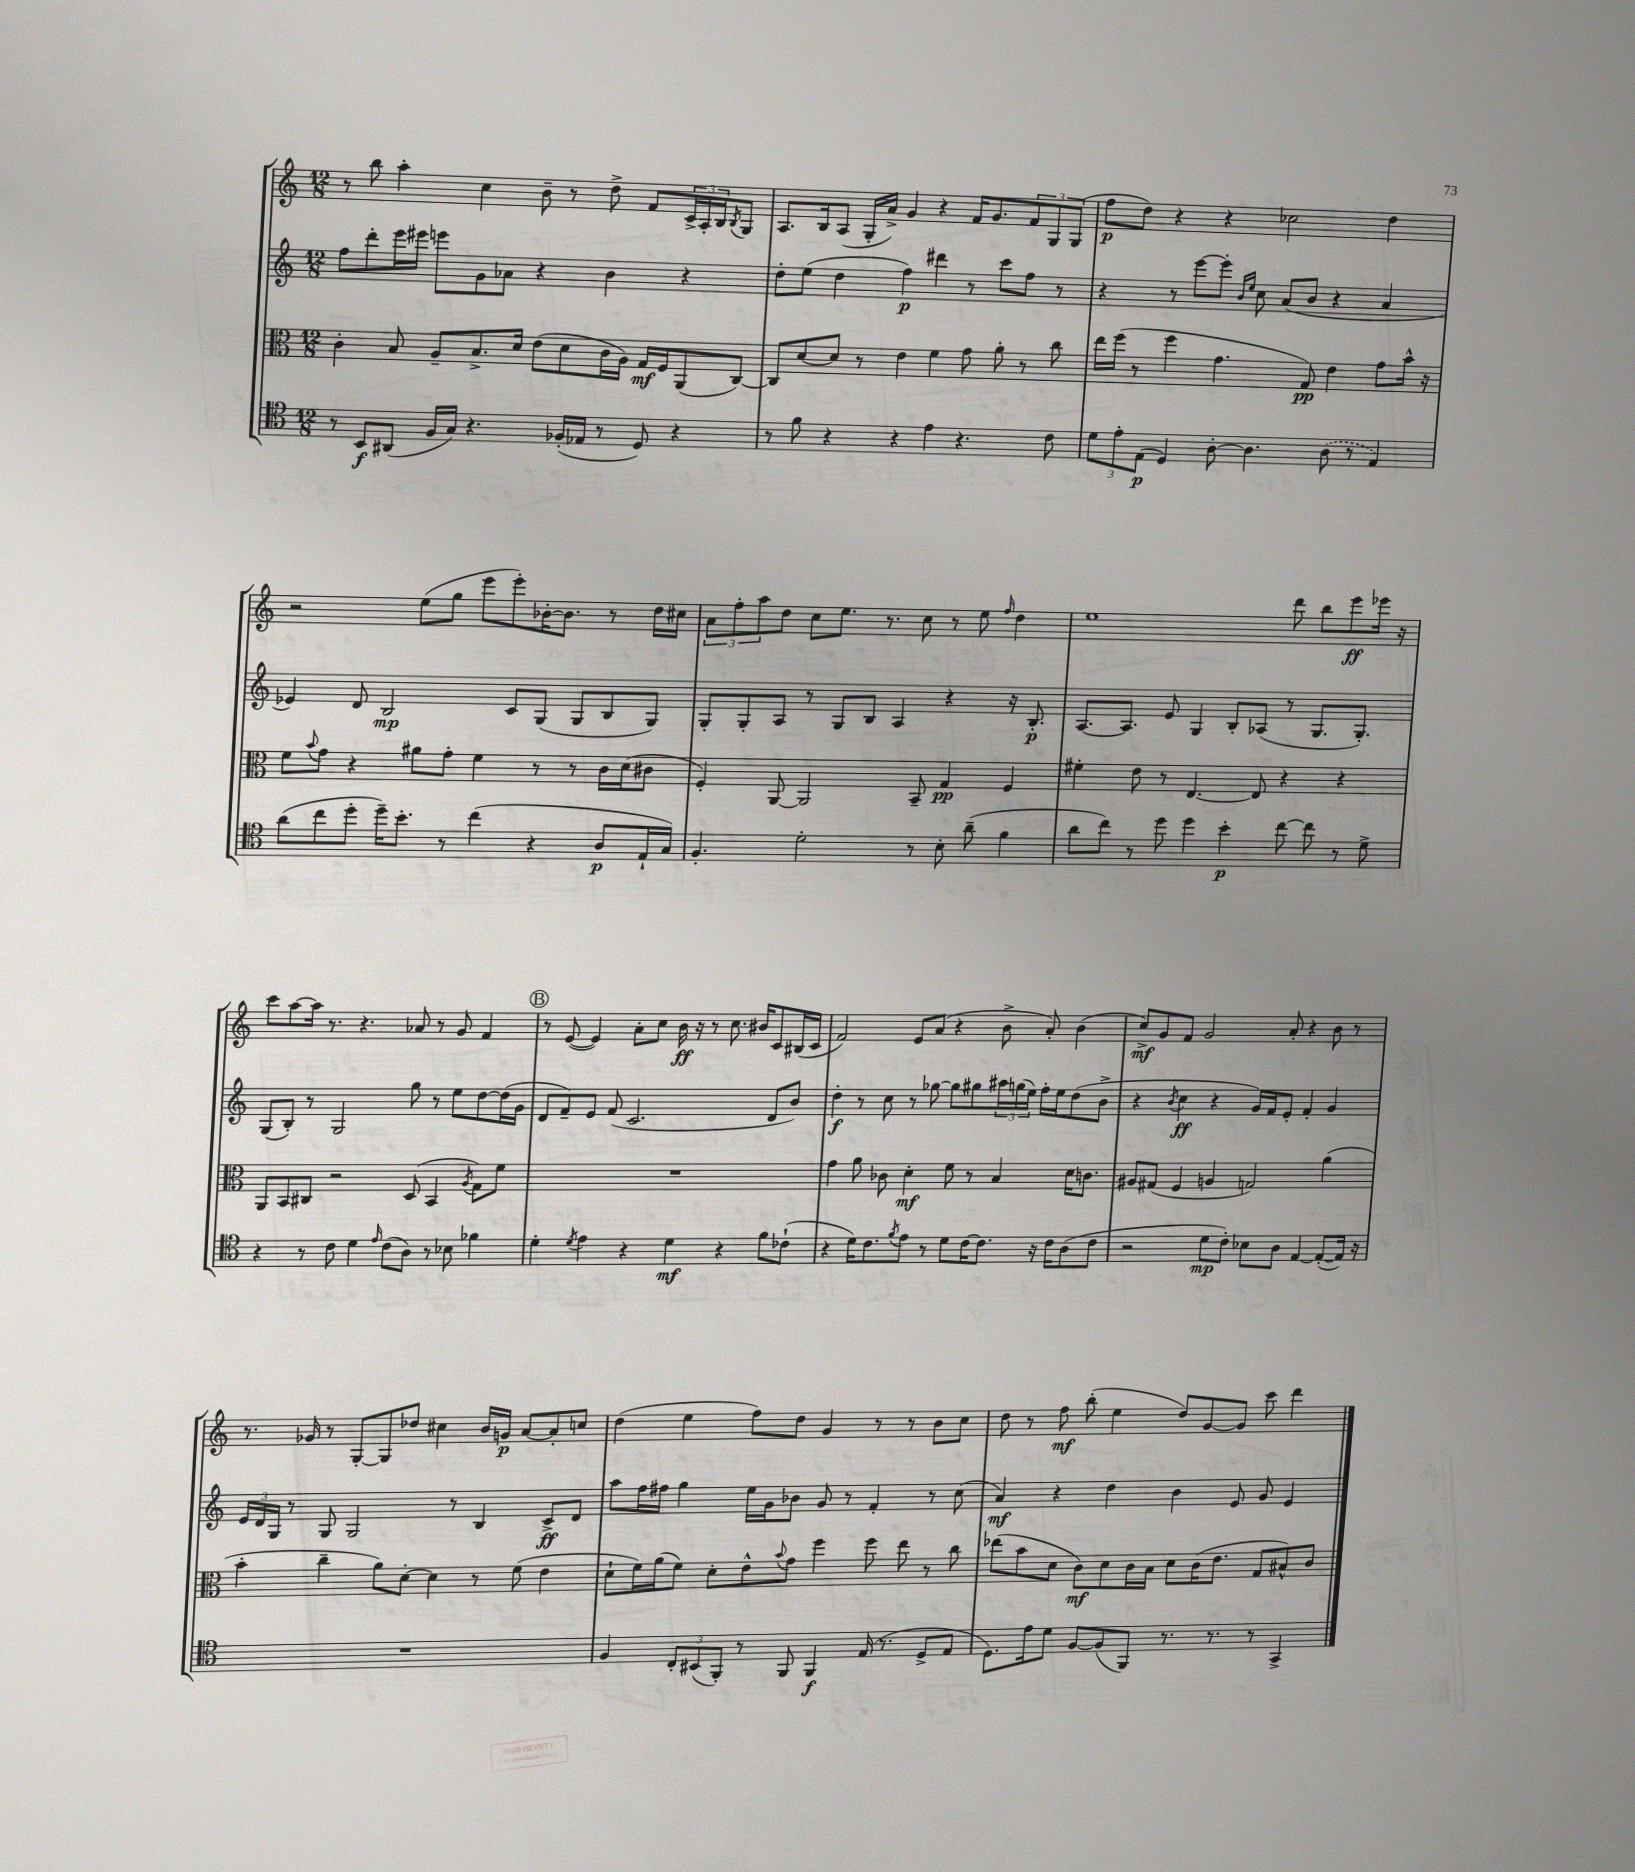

**kern	**kern	**kern	**kern
*staff4	*staff3	*staff2	*staff1
*clefC4	*clefC3	*clefG2	*clefG2
*k[]	*k[]	*k[]	*k[]
*M12/8	*M12/8	*M12/8	*M12/8
8r	4c'	8ff	8r
8BB	.	8ddd'	8bb
(8AA#	8B	16eee	4aa'
.	.	16eee#	.
16F	8A~	8eee	.
16G)	.	.	.
4.r	8.B^	8g	4cc
.	.	8a-	.
.	16d	.	.
.	(8e	4r	8b~
(16F-'	8d	.	8r
16E-	.	.	.
8r	16c	4b	8dd^
.	16A)	.	.
8D)	16G	.	8f
.	16F	.	.
4r	(8AA	4r	24c^
.	.	.	24A'
.	.	.	24B
.	.	.	8qB
.	[8C)	.	8G
=	=	=	=
8r	8C]	8dd'	8.A
8f	[8d	(8ee	.
.	.	.	16B
4r	8d]	4dd	(8A
.	8r	.	16G'
.	.	.	16a^)
4r	4e	4ff)	4g
4e	4f	4ddd#	4r
4.r	8g	8r	16f
.	.	.	8.g
.	8a'	8ccc	.
.	8r	8ff	12f
.	.	.	12G
8c	8cc	8r	.
.	.	.	(12G
=	=	=	=
12d	16ee	4r	8ff
.	(16ff	.	.
12e'	.	.	.
.	8r	.	8dd)
(12E	.	.	.
4D)	4ff	8r	4r
.	.	[8eee	.
[8A'	4.g	8eee']	4r
.	.	16qqb	.
.	.	16qqee	.
4.A]	.	8cc	.
.	.	(8a	2cc-
.	8G)	8b	.
(8A	4e	4r	.
8r	.	.	.
4E)	8g	4a	4dd
.	16b^^	.	.
.	16r	.	.
=	=	=	=
(8a	8f	4e-)	2r
.	8qqb	.	.
8cc	8g	.	.
8dd'	4r	8d	.
16dd~)	.	2B	.
8.b'	.	.	.
.	8a#	.	(8ee
8r	8g'	.	8gg
(4cc	4f	.	8eee
.	.	8c	8eee')
4r	8r	(8G	[16b-'
.	.	.	8.b-]
.	8r	8G	.
8A	16c	8B	8r
.	(16d	.	.
16E`	8c#	8G)	16dd
16G)	.	.	16cc#
=	=	=	=
4.F'	4F')	8G'	12a
.	.	.	12ff'
.	.	8G'	.
.	.	.	12aa
.	[8AA	8A	8dd
2d'	2AA]	8r	8cc
.	.	8G	8.ee
.	.	8B	.
.	.	.	8.r
.	.	4A	.
8r	8BB~	.	8cc
8B'	4G	4r	8r
(8a~	.	.	8ee
.	.	.	16qqff
4f	4F	16r	4dd
.	.	8.B'	.
=	=	=	=
8a	4f#'	[8.A	1ee
8cc)	.	.	.
.	.	8.A]	.
8r	8e	.	.
8dd	8r	8e	.
4dd	[4.E	4G	.
4b'	.	8B'	.
.	8E]	(8A-	.
[8cc	4r	8r	8ddd
8cc]	.	8.G	8bb
8r	4r	.	8eee
.	.	8.G')	.
8d^	.	.	16eee-
.	.	.	16r
=	=	=	=
4r	8AA	(8G	8ccc
.	8BB	8B')	[8aa
8r	8C#	8r	16aa]
.	.	.	8.r
8c	2r	2G	.
4d	.	.	4.r
16qqe	.	.	.
(8c	.	.	.
8A)	(8D	8gg	8a-
8r	4BB	8r	8r
8B-	.	8ee	8g
.	8qA	.	.
4f-	8G)	[8dd	4f
.	8f	(16dd]	.
.	.	16g	.
=	=	=	=
4d'	1.r	8d	8r
.	.	8f~)	([8e
8qd	.	.	.
4e	.	8e	4e])
.	.	(8f	.
4r	.	2.c	8a'
.	.	.	8cc
4d	.	.	16b
.	.	.	16r
.	.	.	8r
4r	.	.	8.cc
.	.	.	16b#
8f	.	8d	8c
(8c-`	.	8b)	(16B#
.	.	.	16c
=	=	=	=
4r	4g	4dd'	2f)
16d)	8a	8r	.
8.c	.	.	.
.	8c-	8cc	.
8qf	.	.	.
8e	4d'	8r	8e
8r	.	[8gg-	(8a
8d	8f	8gg-]	4r
[16c	8r	8gg#	.
8.c]	.	.	.
.	4B	24aa#	8b^
.	.	(24gg	.
.	.	24ee)	.
16r	.	16ff'	8a')
16c	.	16ee	.
(8A	16d	(8dd	(4b
.	8.c	.	.
8c	.	8b^	.
=	=	=	=
2r	8A#	4r	8cc^)
.	(8G#	.	8g
.	.	8qb	.
.	4F	4cc	8f
.	.	.	2g
8d	4A	4r	.
8c')	.	.	.
8B-	2G)	16g)	.
.	.	16f	.
8A	.	8e'	8a'
[4E	.	4f'	4r
(8E'_	(4a	4g	8b
16E])	.	.	8r
16r	.	.	.
=	=	=	=
1.r	4b'	24e	8.r
.	.	24d	.
.	.	24G	.
.	.	8r	.
.	.	.	16g-
.	4cc~	8G	8r
.	.	2G	[8G'
.	8a)	.	8G]
.	[8d'	.	8dd-
.	4d]	.	4cc#
.	.	8r	.
.	8r	4B	16b
.	.	.	16g
.	(8f	.	[8a
.	4e	8c^	8a']
.	.	8d	8cc
=	=	=	=
4F	8d`	8aa	(4dd
.	16f)	16ff	.
.	(16a	16ff#	.
12C'	8f)	4gg	4ee
(12BB#	.	.	.
.	8d'	.	.
12FF')	.	.	.
8r	8e^^	16ee	8ff)
.	.	16g	.
.	8qqb	.	.
8FF	8g	8b-	8dd
4FF	4ff	8g	4g
.	.	8r	.
(16E	8ff	4f'	8r
8.r	.	.	.
.	8ee	.	8r
8D^	8r	8r	8b
8E	8cc	(8cc	8cc
=	=	=	=
8.D)	(8ee-	4a)	8dd
.	8b	.	8r
16e	.	.	.
8d	8d	4r	8ff
[8F	8c)	.	(8bb'
(8F]	8d	4dd	4ee
8FF)	16c	.	.
.	16B	.	.
8.r	8d	4b	8dd)
.	(16c	.	[8g
8.r	8.e	.	.
.	.	8e	8g]
8r	8G	8g	8ccc
4GG^	8B#^^)	4e	4ddd
.	8c	.	.
==	==	==	==
*-	*-	*-	*-
